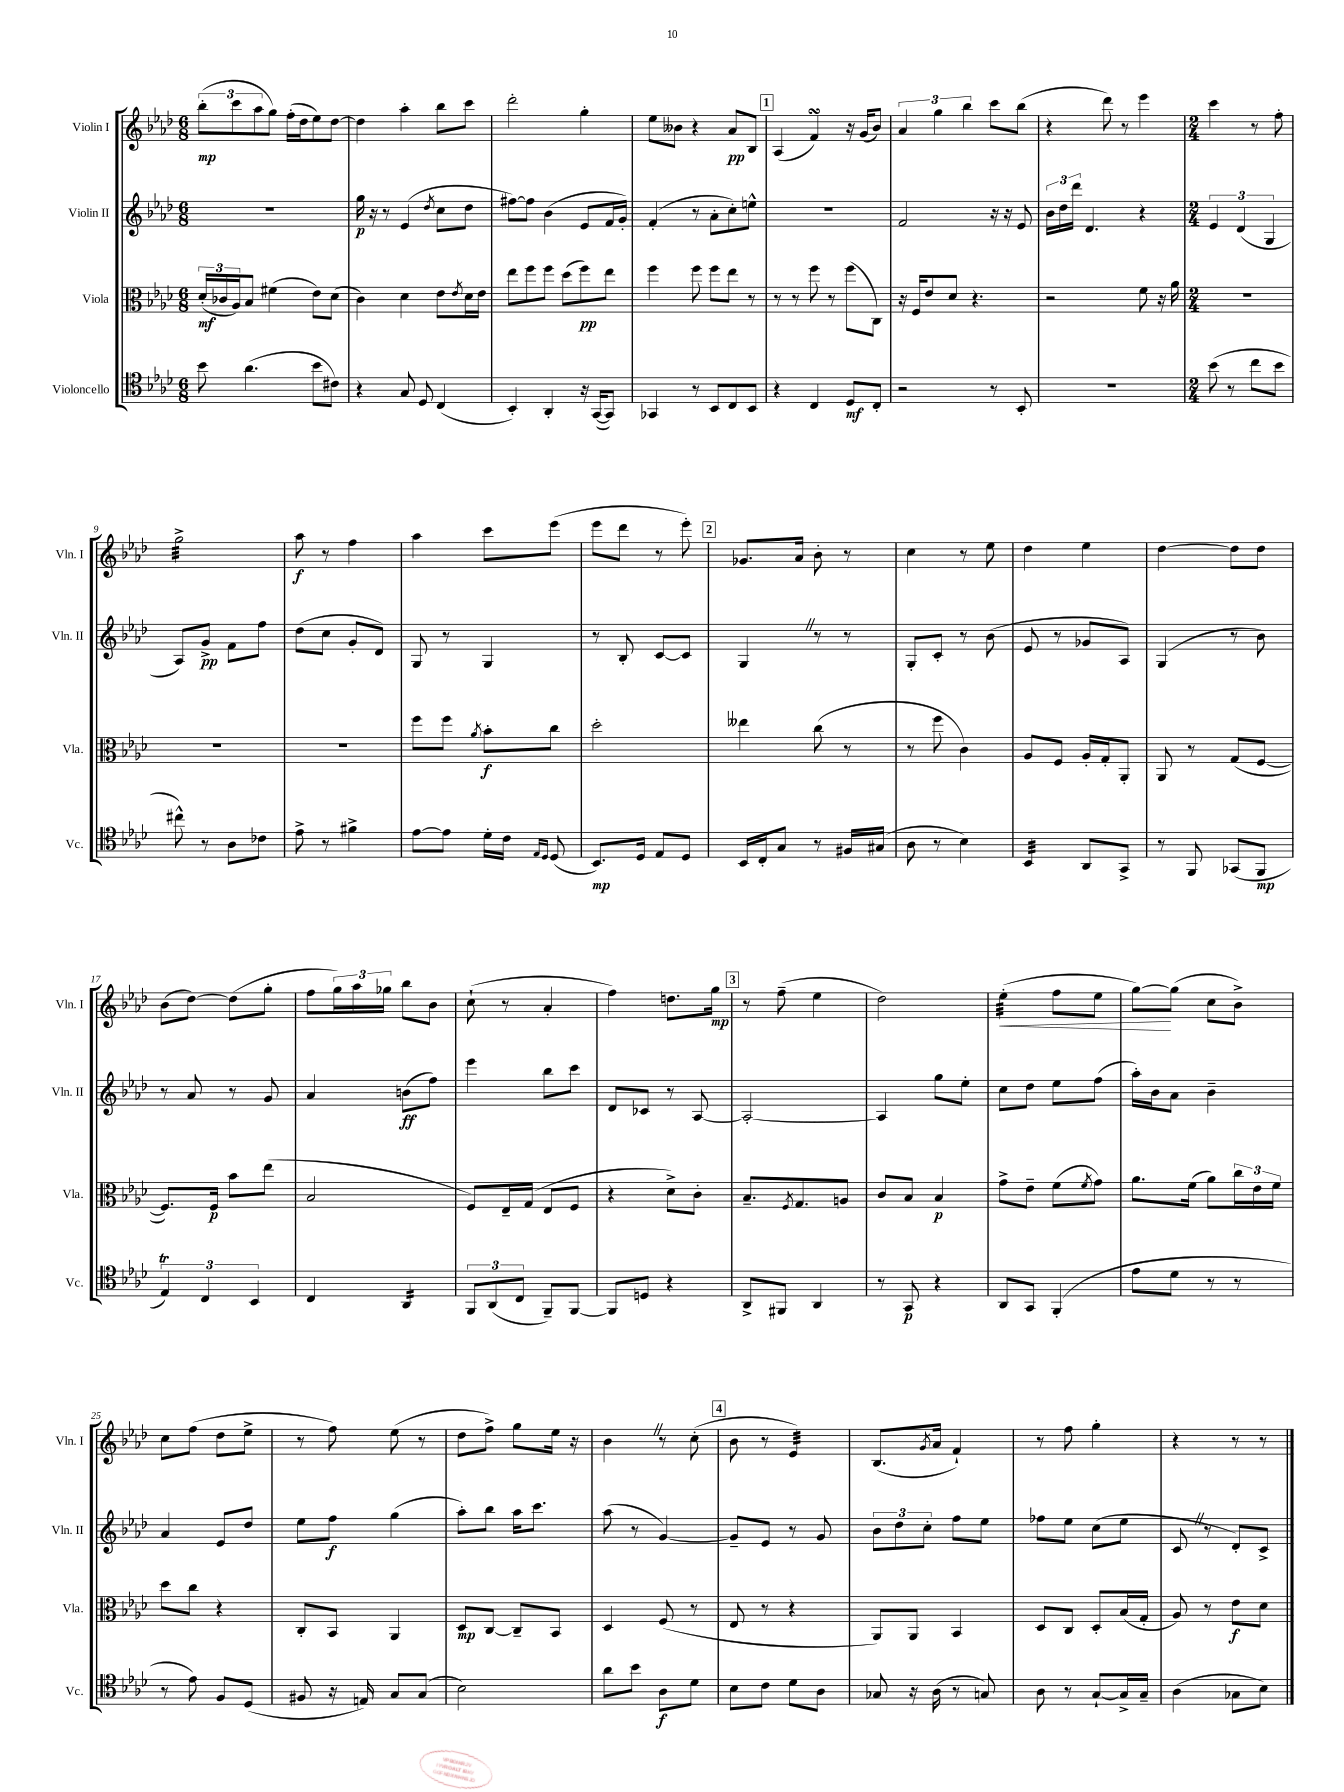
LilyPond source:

<<
\new StaffGroup <<
\new Staff = "s0" \with { instrumentName = "Violin I" shortInstrumentName = "Vln. I" } {
    \clef treble \key aes \major \numericTimeSignature \time 6/8
    \tuplet 3/2 { bes''8-.\mp( c'''8 aes''8 } g''8) f''16-.( des''16 ees''8) des''8~ |
    des''4 aes''4-. bes''8 c'''8 |
    des'''2-. g''4-. |
    ees''8 beses'8 r4 aes'8\pp bes8 |
    \mark \markup { \box "1" } aes4( f'4\turn) r16 g'16( bes'8) |
    \tuplet 3/2 { aes'4 g''4 bes''4 } c'''8 bes''8( |
    r4 des'''8) r8 ees'''4 |
    \numericTimeSignature \time 2/4 c'''4 r8 f''8-. |
    g''2:32-> |
    aes''8\f r8 f''4 |
    aes''4 c'''8 ees'''8( |
    ees'''8 des'''8 r8 ees'''8-.) |
    \mark \markup { \box "2" } ges'8. aes'16 bes'8-. r8 |
    c''4 r8 ees''8 |
    des''4 ees''4 |
    des''4~ des''8 des''8 |
    bes'8( des''8~) des''8( g''8-. |
    f''8 \tuplet 3/2 { g''16) aes''16 ges''16 } bes''8 bes'8 |
    c''8-!( r8 aes'4-. |
    f''4) d''8. g''16\mp |
    \mark \markup { \box "3" } r8 f''8--( ees''4 |
    des''2) |
    ees''4:32-.\<( f''8 ees''8 |
    g''8~\!) g''8( c''8 bes'8->) |
    c''8 f''8( des''8 ees''8-> |
    r8 f''8) ees''8( r8 |
    des''8 f''8->) g''8 ees''16 r16 |
    bes'4 \once \override BreathingSign.text = \markup { \musicglyph "scripts.caesura.straight" } \breathe r8 c''8-.( |
    \mark \markup { \box "4" } bes'8 r8 ees'4:32) |
    bes8.( \acciaccatura { g'8 } aes'16 f'4-!) |
    r8 f''8 g''4-. |
    r4 r8 r8 \bar "|." |
}
\new Staff = "s1" \with { instrumentName = "Violin II" shortInstrumentName = "Vln. II" } {
    \clef treble \key aes \major \numericTimeSignature \time 6/8
    R2. |
    g''16\p r16 r8 ees'4( \acciaccatura { des''8 } c''8 des''8 |
    fis''8~) fis''8 bes'4( ees'8 f'16 g'16-.) |
    f'4-.( r8 aes'8-. c''8-.) e''8-^ |
    \mark \markup { \box "1" } R2. |
    f'2 r16 r16 ees'8 |
    \tuplet 3/2 { bes'16 des''16 des'''16 } des'4. r4 |
    \numericTimeSignature \time 2/4 \tuplet 3/2 { ees'4 des'4( g4 } |
    aes8) g'8->\pp f'8 f''8 |
    des''8( c''8 g'8-. des'8) |
    g8 r8 g4 |
    r8 bes8-. c'8~ c'8 |
    \mark \markup { \box "2" } g4 \once \override BreathingSign.text = \markup { \musicglyph "scripts.caesura.straight" } \breathe r8 r8 |
    g8-. c'8-. r8 bes'8( |
    ees'8 r8 ges'8 aes8) |
    g4( r8 bes'8) |
    r8 aes'8 r8 g'8 |
    aes'4 b'8\ff( f''8) |
    ees'''4 bes''8 c'''8 |
    des'8 ces'8 r8 aes8~ |
    \mark \markup { \box "3" } aes2~-. |
    aes4 g''8 ees''8-. |
    c''8 des''8 ees''8 f''8( |
    aes''16-.) bes'16 aes'8 bes'4-- |
    aes'4 ees'8 des''8 |
    ees''8 f''8\f g''4( |
    aes''8-.) bes''8 aes''16 c'''8. |
    aes''8( r8 g'4~) |
    \mark \markup { \box "4" } g'8-- ees'8 r8 g'8 |
    \tuplet 3/2 { bes'8 des''8 c''8-. } f''8 ees''8 |
    fes''8 ees''8 c''8( ees''8 |
    c'8 \once \override BreathingSign.text = \markup { \musicglyph "scripts.caesura.straight" } \breathe r8 des'8-.) c'8-> \bar "|." |
}
\new Staff = "s2" \with { instrumentName = "Viola" shortInstrumentName = "Vla." } {
    \clef alto \key aes \major \numericTimeSignature \time 6/8
    \tuplet 3/2 { des'16-.\mf( ces'16 aes16) } bes8 fis'4( ees'8) des'8( |
    c'4) des'4 ees'8 \acciaccatura { ees'8 } des'16 ees'16 |
    ees''8 f''8 f''8 des''8( f''8\pp) ees''8 |
    f''4 f''8 f''8 ees''8 r8 |
    \mark \markup { \box "1" } r8 r8 f''8 r8 f''8( c8) |
    r16 f16 ees'8 des'8 r4. |
    r2 f'8 r16 aes'16 |
    \numericTimeSignature \time 2/4 R2 |
    R2 |
    R2 |
    f''8 f''8 \acciaccatura { aes'8 } bes'8-.\f c''8 |
    des''2-. |
    \mark \markup { \box "2" } eeses''4 c''8( r8 |
    r8 f''8 c'4) |
    aes8 f8 aes16-. g16-. aes,8-. |
    aes,8 r8 g8( f8~ |
    f8.) f16\p bes'8 ees''8( |
    bes2 |
    f8) ees16-- g16( ees8 f8 |
    r4 des'8->) c'8-. |
    \mark \markup { \box "3" } bes8.-- \acciaccatura { f8 } g8. a8 |
    c'8 bes8 bes4\p |
    g'8-> ees'8-- f'8( \acciaccatura { f'8 } g'8) |
    aes'8. f'16( aes'8) \tuplet 3/2 { c''16 ees'16 f'16 } |
    des''8 c''8 r4 |
    c8-. bes,8 aes,4 |
    des8\mp c8~ c8-- bes,8 |
    des4 f8( r8 |
    \mark \markup { \box "4" } ees8 r8 r4 |
    aes,8) aes,8 bes,4 |
    des8 c8 des8-. bes16( g16-. |
    aes8) r8 ees'8\f des'8 \bar "|." |
}
\new Staff = "s3" \with { instrumentName = "Violoncello" shortInstrumentName = "Vc." } {
    \clef tenor \key aes \major \numericTimeSignature \time 6/8
    bes'8 aes'4.( bes'8 cis'8) |
    r4 g8 des8 c4( |
    bes,4-.) aes,4-. r16 g,16~( g,8) |
    ges,4 r8 bes,8 c8 bes,8 |
    \mark \markup { \box "1" } r4 c4 des8\mf c8-. |
    r2 r8 bes,8-. |
    R2. |
    \numericTimeSignature \time 2/4 bes'8( r8 c''8 bes'8 |
    cis''8-^) r8 aes8 ces'8 |
    ees'8-> r8 fis'4-> |
    ees'8~ ees'8 des'16-. c'16 \grace { ees16 des16 } des8( |
    bes,8.\mp) des16 ees8 des8 |
    \mark \markup { \box "2" } bes,16 c16-. g8 r8 fis16 gis16( |
    aes8 r8 bes4) |
    bes,4:32 aes,8 g,8-> |
    r8 f,8 ges,8( f,8\mp |
    \tuplet 3/2 { ees4\trill) c4 bes,4 } |
    c4 aes,4:16 |
    \tuplet 3/2 { f,8 aes,8( c8 } f,8--) f,8~ |
    f,8 d8 r4 |
    \mark \markup { \box "3" } aes,8-> fis,8 aes,4 |
    r8 g,8\p r4 |
    aes,8 g,8 f,4-.( |
    ees'8 des'8 r8 r8 |
    r8 ees'8) f8 des8( |
    fis8 r16 e16) g8 g8( |
    bes2) |
    aes'8 bes'8 aes8\f des'8 |
    \mark \markup { \box "4" } bes8 c'8 des'8 aes8 |
    ges8 r16 aes16( r8 g8) |
    aes8 r8 g8~-! g16-> g16-- |
    aes4( ges8 bes8) \bar "|." |
}
>>
>>
